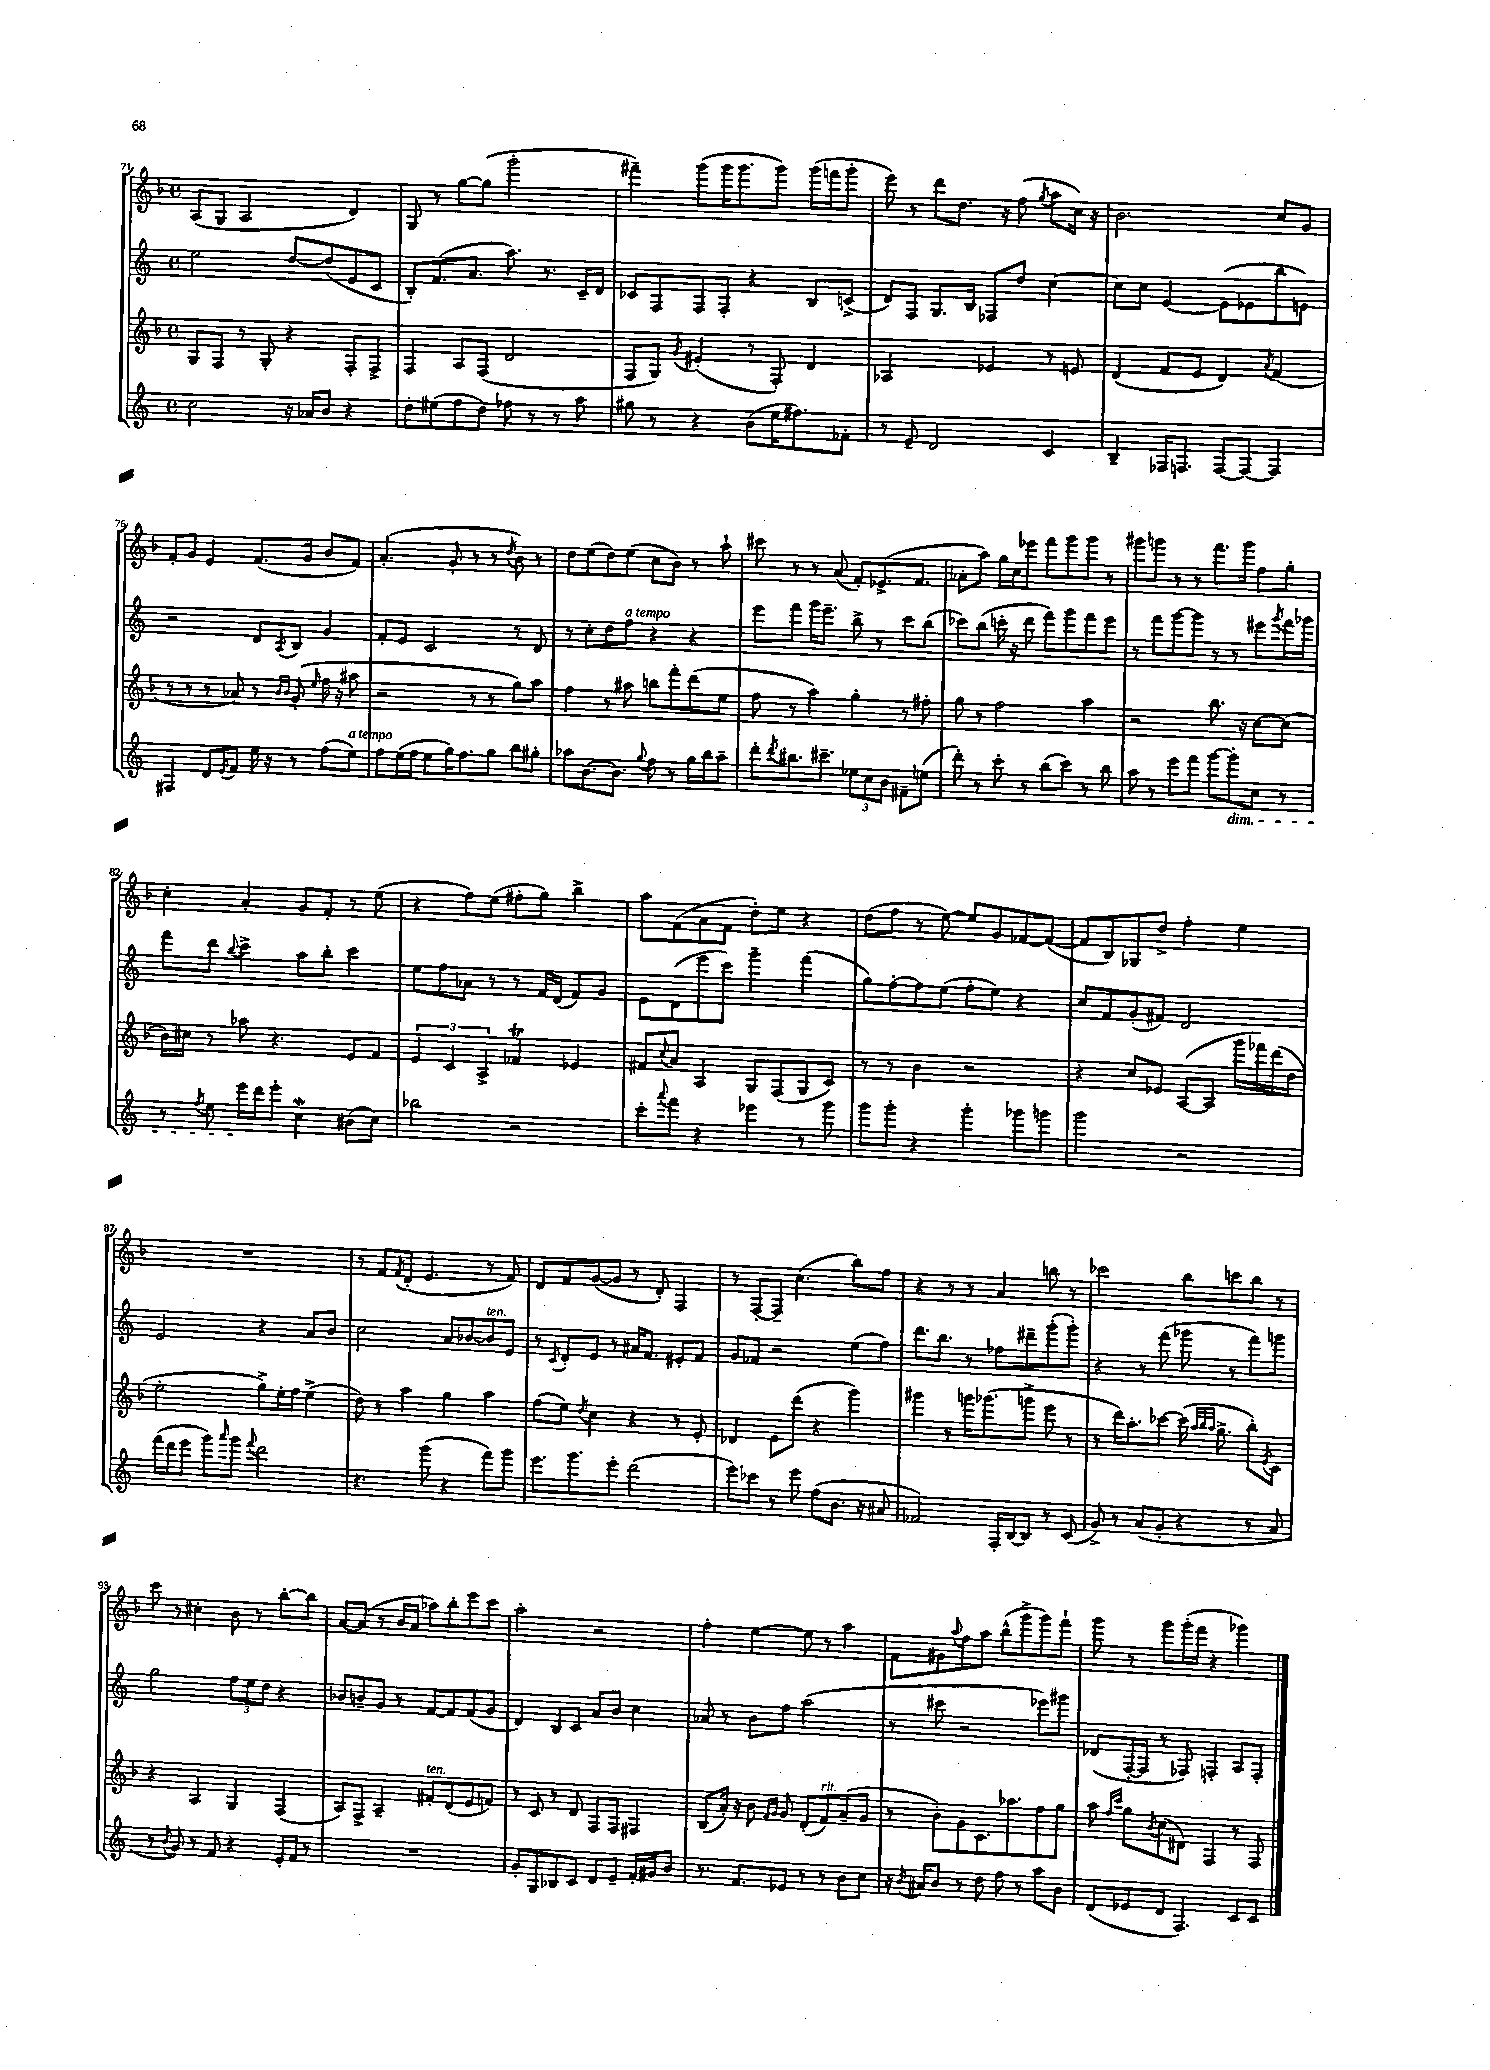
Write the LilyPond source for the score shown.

<<
\new StaffGroup <<
\new Staff = "s0" {
    \clef treble \key f \major \defaultTimeSignature \time 4/4
    a8( g8 a2 d'4) |
    g8 r8 g''8~ g''8( g'''2-. |
    fis'''4--) g'''8( g'''16 g'''8. g'''8) g'''16( f'''16 g'''8-. |
    e'''8) r8 d'''8 d''8. r16 f''8( \acciaccatura { g''8 } a''8 c''16) r16 |
    bes'2. c''8 g'8 |
    f'8-. g'8 e'4 f'8.( g'16 bes'8 f'8) |
    a'4.-.( g'8-. r8 r8 \acciaccatura { d''8 } bes'8) r8 |
    d''8 e''8( d''8) e''8( c''8 bes'8) r8 a''8-! |
    cis'''8 r8 r8 a'8( f'8-.) ees'8.->( f'8. |
    aes'8-. a''8) g''16 c''16 ees'''8 f'''8 g'''8 g'''8 r8 |
    gis'''8 g'''8 r8 r8 f'''8. g'''16 f''8 g''8-. |
    c''4-. a'4-. g'8 f'8-. r8 e''8( |
    r4 f''8) e''8( fis''8-. g''8) bes''4-> |
    a''8 f'8( a'8 f'8 d''8-.) e''8 r4 |
    d''8( f''8 r8 e''8~) e''8 g'8 fes'8~ fes'8~( |
    fes'8 bes8) ges8 d''8-> f''4-. e''4 |
    R1 |
    r8 f'8 \acciaccatura { f'8 } d'8-.( e'4. r8 f'8) |
    d'8 f'8 g'8~( g'8 r8 d'8-.) f4 |
    r8 f8~-. f8-- c''4.( bes''8) f''8 |
    r4 r8 r8 a'4 b''8 r8 |
    ces'''2 bes''8 c'''8 bes''8 r8 |
    c'''8 r8 cis''4-. bes'8 r8 bes''8~-. bes''8 |
    a'8~ a'8( r8 bes'16 a'16 aes''8) bes''8-. e'''8 c'''8 |
    a''2-. r2 |
    f''4-. e''4~ e''8 r8 a''4 |
    f'8 gis'8 \appoggiatura { a''8 } f''8 a''8 bes''8-^( g'''8-> g'''8) f'''8-! |
    g'''8 r8 g'''8 g'''16-.( f'''16 r4 ges'''4) \bar "|." |
}
\new Staff = "s1" {
    \clef treble \key c \major \defaultTimeSignature \time 4/4
    e''2 d''8~ d''8( e'8 c'8 |
    b8-.) f'8.( a'8. a''8.) r8. c'16-- d'16 |
    ces'8 f8 f8 f8-. r4 b8 c'8->( |
    d'8) f8 g8. b16 fes8 d''8 c''4~ |
    c''8 c''8 e'4~ e'8( ees'8 b''8 e'8) |
    r2 d'8 \acciaccatura { a8 } b8 g'4 |
    f'8-. e'8 c'2 r8 d'8 |
    r8 c''8-. d''8 f''8^\markup { \italic "a tempo" } r4 r4 |
    e'''8 f'''8 g'''16 e'''8.-- b''8-> r8 c'''8 b''8( |
    ces'''8) b''8( c'''16-. r16 d'''8 f'''8) g'''8 f'''8 e'''8 |
    r8 f'''8 g'''8~ g'''8 r8 r8 eis'''8 \acciaccatura { g'''8 } f'''16 ges'''16 |
    f'''8 d'''8 \appoggiatura { b''8 } c'''4-> a''8 b''8-. c'''4 |
    e''8 f''8 aes'8 r8 r8 f'16 d'16( f'8) g'8 |
    e'8 d'8( e'''8 c'''8) g'''4-- f'''4( |
    g''8) f''8~-. f''8 e''8( f''8-. e''8) r4 |
    c''8 f'8 g'8-.( fis'8) d'2 |
    e'2 r4 a'8 b'8 |
    c''2 a'8 bes'8~ bes'8^\markup { \italic "ten." } e'8 |
    r8 \acciaccatura { c'8 } d'8-. e'8 r8 ais'16 f'8. eis'8-. f'8 |
    g'8 fes'8 r2 e''8( f''8) |
    d'''8. b''8. r8 fes''8 dis'''8-- g'''8-.( g'''8-.) |
    r4 r8 f'''8( ges'''8 r8 f'''8) g'''8 |
    g''2 \tuplet 3/2 { f''8 e''8 d''8 } r4 |
    bes'8 b'8-- g'8 r8 f'8~ f'8 f'8( g'8 |
    d'4) b8 c'8 a'8 b'8 c''4 |
    aes'8 r8 b'8 f''8 a''2( |
    r8 cis'''8 r2 ees'''8) gis'''8 |
    des'8( f16~-. f16 r8 fes8) f4-. a8 f8-. \bar "|." |
}
\new Staff = "s2" {
    \clef treble \key f \major \defaultTimeSignature \time 4/4
    g8 f8 r8 g8-. r4 f8-. f8-> |
    f4 a8 f8( d'2 |
    f8 g8) \acciaccatura { g'8 } eis'4-.( r8 f8-.) d'4 |
    aes2 ees'4 r8 e'8 |
    d'4( f'8 e'8 d'4) \acciaccatura { a'8 } f'4( |
    r8 r8 r8 aes'8) r8 \grace { bes'16 bes'16 } g'8-.( \grace { e''16 } f''16 r16 ais''8 |
    r2 r8 r8 g''8) a''8 |
    f''4 r8 ais''8 b''8 f'''8-. d'''8( e''8 |
    f''8 r8 a''4) g''4-. r8 fis''8-. |
    g''8 r8 f''2 a''4 |
    r2 bes''8. r16 c''8~ c''8( |
    bes'16) cis''16 r8 aes''8 r4. e'8 f'8 |
    \tuplet 3/2 { e'4 c'4 a4-> } fes'4\trill ees'4 |
    fis'8 \appoggiatura { c''8 } a'8 a4 g8 f8( g8 c'8) |
    r8 r8 bes'4 r2 |
    r4 c''8 ees'8 a8~( a8 g'''16 fes'''16) d'''16( d''16 |
    e''2-. g''8->) e''16-. f''16 e''4->( |
    d''8) r8 a''4 g''4 a''4 |
    f''8( e''8) \acciaccatura { d''8 } c''4 r4 r8 e'8-. |
    des'4 e'8 d'''8( r4 g'''4) |
    gis'''4 r8 g'''16 ges'''8.( g'''8-> e'''8 r8 |
    r8 d'''16) a''8.-. ces'''8~ ces'''16( \grace { a''32 bes''32 a''32 } g''8.-> bes''8-.) \acciaccatura { e'8 } c'8 |
    r4 a4 g4 f4( |
    a8) f8-> a4-- fis'8-.^\markup { \italic "ten." } d'8( e'8 f'8) |
    r8 c'8 r8 d'8 f8 f8 fis4 |
    bes8( a'16-.) r16 bes'8 \grace { f'16 g'16 } g'8 d'8-.( f'8^\markup { \italic "rit." }) a'8--( g'8 |
    r8 bes'8-.) g'8 c'8. aes''8. f''8 g''8 |
    a''8 \grace { f''16 c'''16 } g''8 \acciaccatura { bes'8 } c''8( dis'8) f4 r8 f8 \bar "|." |
}
\new Staff = "s3" {
    \clef treble \key c \major \defaultTimeSignature \time 4/4
    c''2 r16 aes'16 b'8 r4 |
    d''8-. eis''8( f''8 d''8) fes''8 r8 r8 a''8 |
    gis''8 r8 r4 b'8( e''16 fis''8.) fes'8-. |
    r8 e'8-- d'2 c'4 |
    b4-- fes16 f8. f8~ f8~ f4 |
    fis4 d'8 \acciaccatura { e'8 } f'8 e''16 r16 r8 f''8( e''8^\markup { \italic "a tempo" }) |
    f''8 e''16( f''16 e''8 g''16) f''8. g''8 b''8 gis''8-. |
    aes''8 b'8.~ b'8. \appoggiatura { g''8 } f''8 r8 g''16 b''16 aes''8-- |
    d'''8-. \acciaccatura { d'''8 } bis''8. cis'''8.-- \tuplet 3/2 { ees''8 c''8 b'8 } fis'8-- e''8( |
    d'''8-.) r8 c'''8-. r8 b''8( c'''8) r8 b''8 |
    a''8 r8 e'''8 f'''8 g'''8~ g'''8-.\dim c''8 r8 |
    r8 \acciaccatura { f''8 } e''8 e'''16\! d'''16 e'''8-. c''4\mordent bis'8( c''8) |
    bes''2 r2 |
    c'''8-. \appoggiatura { a'''8 } f'''8 r4 ees'''4 r8 g'''8 |
    g'''8 g'''8-. r4 g'''4-. ges'''8 g'''8 |
    g'''2 r2 |
    f'''16( d'''16 e'''8 g'''8) \grace { a'''16 } g'''8 \appoggiatura { f'''8 } d'''2 |
    r4. g'''8( r4 f'''8) g'''8 |
    e'''8. g'''8. e'''8-. d'''2( |
    e'''8) ces'''8 r8 e'''8 f''8( b'8. r16 ais'8 |
    fes'2) f16-. b16~ b8 r8 c'8( |
    g'8->) r8 a'8( g'8-. r4 r8 a'8 |
    r8 \acciaccatura { b'8 } g'8) r8 f'8 r4 e'16-. f'16 r8 |
    R1 |
    g'8-. g8 bes8 c'8 d'8 e'8-- f'16-. gis'16 b'8 |
    r8. f'8. ees'8 r8 r8 b'8 c''8 |
    r16 \acciaccatura { b'8 } ais'16 b'8 r8 d''8 f''8 r8 a''8 b'8 |
    d'8( ees'8 d'8 f4.) c'8 c'8 \bar "|." |
}
>>
>>
\layout { \context { \Score currentBarNumber = #71 } }
